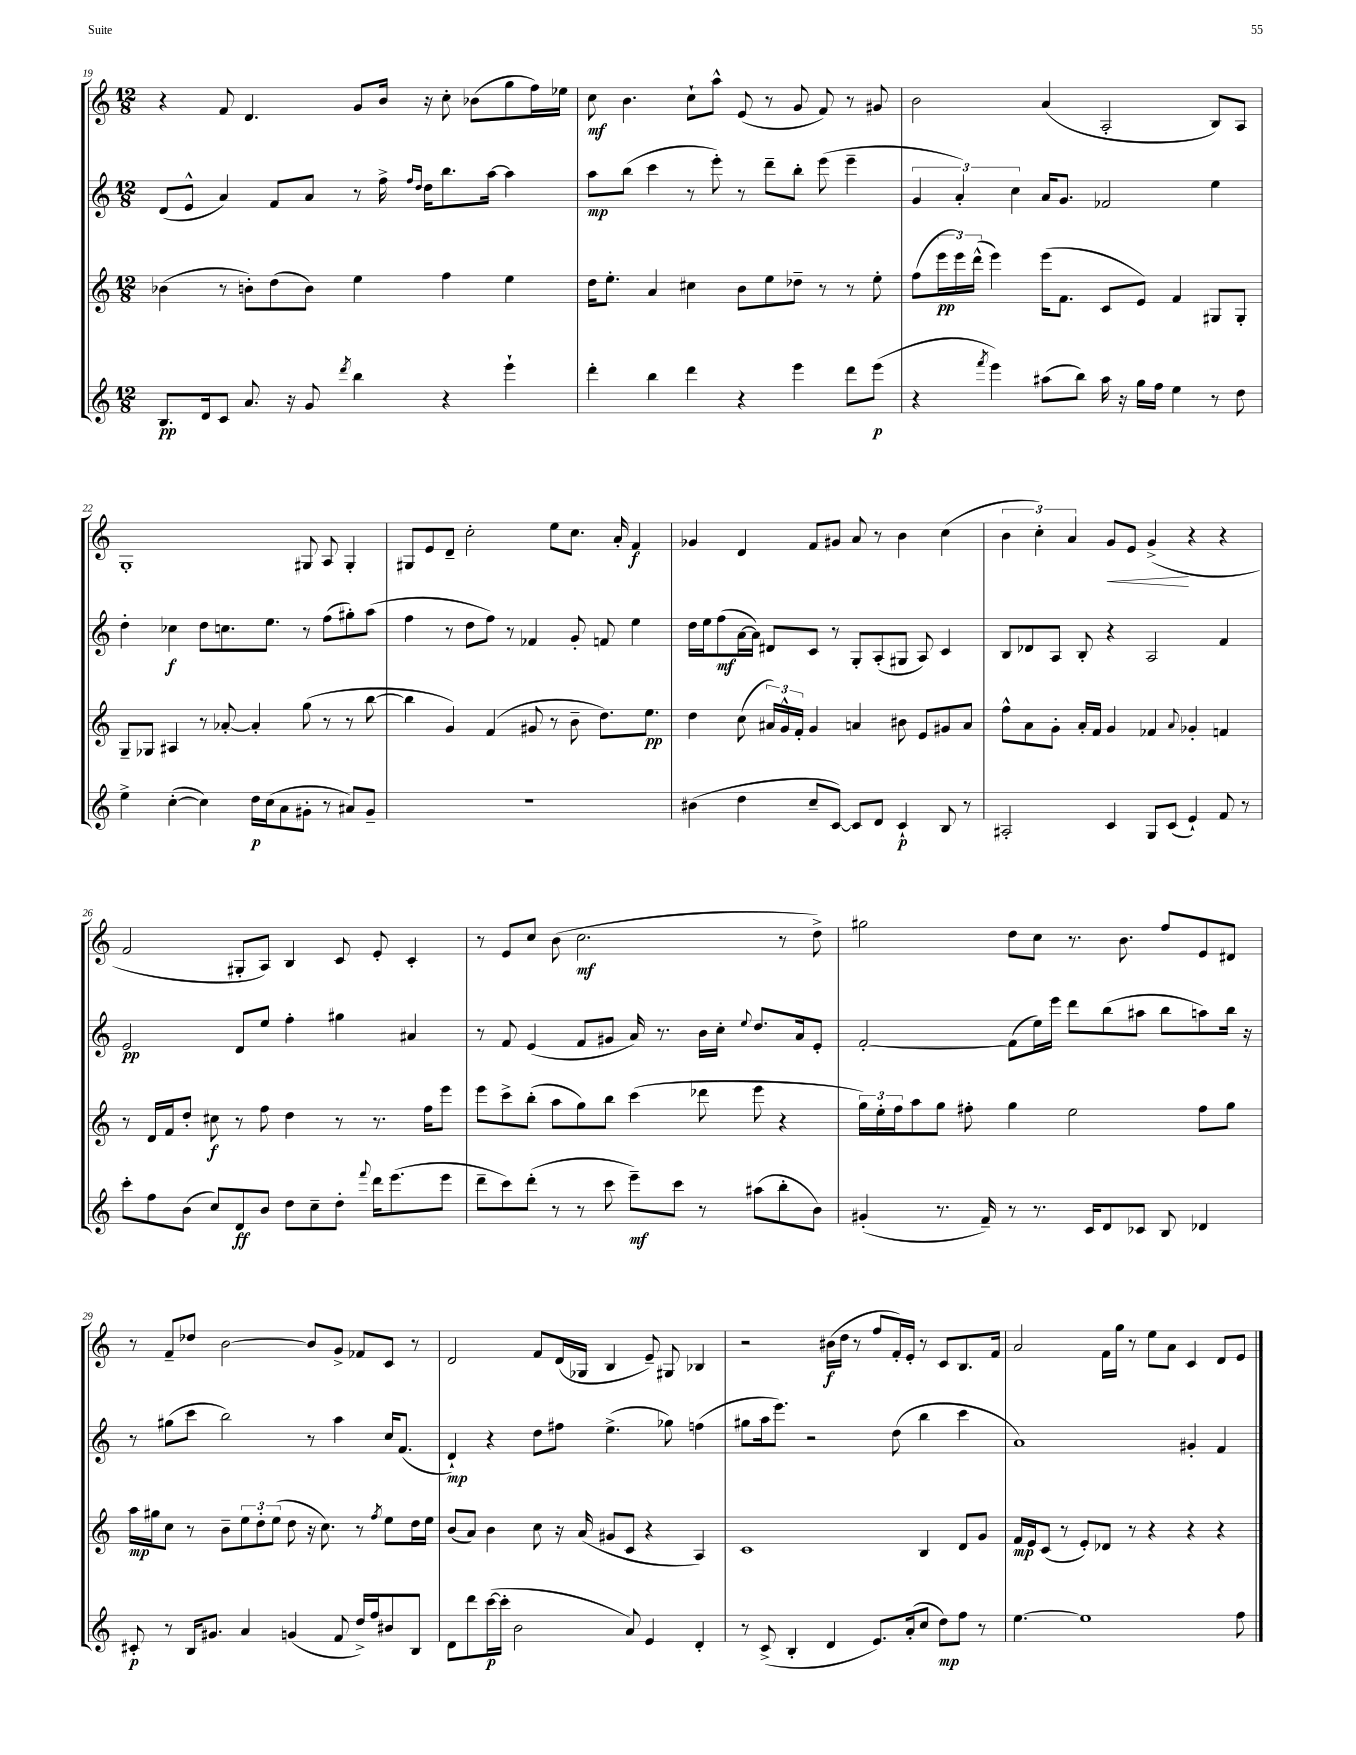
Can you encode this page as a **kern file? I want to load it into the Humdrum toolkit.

**kern	**kern	**kern	**kern
*staff4	*staff3	*staff2	*staff1
*clefG2	*clefG2	*clefG2	*clefG2
*k[]	*k[]	*k[]	*k[]
*M12/8	*M12/8	*M12/8	*M12/8
8.B	(4b-	(8d	4r
.	.	8e^^	.
16d	.	.	.
8c	8r	4a)	8f
8.a	8b')	.	4.d
.	(8dd	8f	.
16r	.	.	.
8g	8b)	8a	.
8qddd	.	.	.
4bb	4ee	8r	8g
.	.	16ff^	16b
.	.	16qqff	.
.	.	16qqdd	.
.	.	16dd	16r
4r	4ff	8.bb	8cc'
.	.	.	(8b-
.	.	[16aa	.
4eee`	4ee	4aa]	8gg
.	.	.	16ff)
.	.	.	16ee-
=	=	=	=
4ddd'	16dd	8aa	8cc
.	8.ee'	.	.
.	.	(8bb	4.b
4bb	4a	4ccc	.
4ddd	4cc#	8r	8cc`
.	.	8eee')	8aa^^
4r	8b	8r	(8e
.	8ee	8ddd~	8r
4eee	8dd-~	8bb'	8g
.	8r	(8eee	8f)
8ddd	8r	4eee~	8r
(8eee	8ee'	.	8g#
=	=	=	=
4r	(8ff	6g	2b
.	24eee	.	.
.	24eee)	6a')	.
.	(24ddd^^	.	.
8qfff	.	.	.
4eee)	4eee)	.	.
.	.	6cc	.
(8aa#	(16eee	16a	(4a
.	8.f	8.g	.
8bb)	.	.	.
16aa#	8c	2f-	2A'
16r	.	.	.
16gg	8e)	.	.
16ff	.	.	.
4ee	4f	.	.
8r	8G#	4ee	8B)
8dd	8G#'	.	8A
=	=	=	=
4ee^	8G~	4dd'	1G'
.	8G-	.	.
([4cc'	4A#	4cc-	.
4cc])	8r	8dd	.
.	[8a-'	8.cc	.
16dd	4a-']	.	.
(16cc	.	8.ee	.
8a	.	.	.
8g#'	(8gg	8r	8G#
8r	8r	(8ff	8A
8a#)	8r	8gg#')	4G#'
8g#~	[8bb	(8aa	.
=	=	=	=
1.r	4bb]	4ff	8G#
.	.	.	8e
.	4g)	8r	8d~
.	.	8dd	2cc'
.	(4f	8ff)	.
.	.	8r	.
.	8g#	4f-	.
.	8r	.	8ee
.	8b~	8g'	8.cc
.	8.dd)	8f	.
.	.	.	16a'
.	.	4ee	4f
.	8.ee	.	.
=	=	=	=
(4b#	4dd	16dd	4g-
.	.	16ee	.
.	.	(8ff	.
4dd	(8cc	[16a	4d
.	.	16a])	.
.	24a#)	8d#	.
.	24g^^	.	.
.	24f'	.	.
8cc~	4g	8c	8f
[8c)	.	8r	8g#
8c]	4a	8G'	8a
8d	.	(8A'	8r
4c`	8b#	8G#	4b
.	8e	8A)	.
8B	8g#	4c	(4cc
8r	8a	.	.
=	=	=	=
2A#'	8ff^^	8B	6b
.	8a	8d-	.
.	.	.	6cc')
.	8g'	8A	.
.	.	.	6a
.	16a'	8B'	.
.	16f	.	.
4c	4g	4r	8g
.	.	.	8e
8G	4f-	2A	(4g^
(8c	.	.	.
.	8qqa	.	.
4e`)	4g-'	.	4r
8f	4f	4f	4r
8r	.	.	.
=	=	=	=
8ccc'	8r	2e	2f
8ff	16d	.	.
.	16f	.	.
(8b	8dd'	.	.
8cc)	8cc#	.	.
8d	8r	8d	8G#'
8b	8ff	8ee	8A)
8dd	4dd	4ff'	4B
8cc~	.	.	.
8dd'	8r	4gg#	8c
8qqfff	.	.	.
16ddd	8.r	.	8e'
(8.eee	.	.	.
.	.	4a#	4c'
.	16ff	.	.
8eee	8eee	.	.
=	=	=	=
8ddd~	8eee	8r	8r
8ccc)	8ccc^	8f	8e
(8ddd'	(8bb'	(4e	8cc
8r	8aa	.	(8b
8r	8gg)	8f	2.cc
8ccc	8bb	8g#	.
8eee~)	(4ccc	16a)	.
.	.	8.r	.
8ccc	.	.	.
8r	8ddd-	16b	.
.	.	16cc'	.
.	.	8qqee	.
(8aa#	8eee	8.dd	.
8bb'	4r	.	8r
.	.	16a	.
8b)	.	8e'	8dd^)
=	=	=	=
(4g#'	24gg)	[2f'	2gg#
.	24ee'	.	.
.	24ff	.	.
.	8aa	.	.
8.r	8gg	.	.
.	8ff#'	.	.
16f~)	.	.	.
8r	4gg	(8f]	8dd
8.r	.	16ee)	8cc
.	.	16eee	.
.	2ee	8ddd	8.r
16c	.	.	.
8d	.	(8bb	.
.	.	.	8.b
8c-	.	8aa#	.
8B	.	8bb	8ff
4d-	8ff#	8aa)	8e
.	8gg	16bb	8d#
.	.	16r	.
=	=	=	=
8c#'	16aa	8r	8r
.	16gg#	.	.
8r	8cc	(8gg#	8f~
16B	8r	8ccc	8dd-
8.g#	.	.	.
.	8b~	2bb)	[2b
4a	12ee	.	.
.	12dd'	.	.
.	(12ee	.	.
(4g	8dd	.	.
.	16r	8r	8b]
.	8.cc)	.	.
8f	.	4aa	8g^
16dd^)	8r	.	8f-
16ff	.	.	.
.	8qff	.	.
8b#	8ee	16cc	8c
.	.	(8.f	.
8B	16dd	.	8r
.	16ee	.	.
=	=	=	=
8d	(8b	4d`)	2d
8ddd	8a)	.	.
([16ccc	4b	4r	.
16ccc']	.	.	.
2b	.	.	.
.	8cc	8dd	8f
.	16r	8ff#	(16d
.	(16a	.	16G-
.	8g#	(4.ee^	4B
8a)	8c	.	.
4e	4r	.	8e~)
.	.	8gg-)	8G#
4d'	4A)	(4ff	4B-
=	=	=	=
8r	1c	8gg#	2r
(8c^	.	16aa	.
.	.	8.eee)	.
4B'	.	.	.
.	.	2r	.
4d	.	.	(16b#
.	.	.	16dd
.	.	.	8r
8.e)	.	.	8ff
.	.	(8dd	16f')
(16a'	.	.	16e'
8cc	4B	4bb	8r
8dd)	.	.	8c
8ff	8d	4ccc	8.B
8r	8g	.	.
.	.	.	16f
=	=	=	=
[4.ee	16f	1a)	2a
.	16e	.	.
.	(8c	.	.
.	8r	.	.
1ee]	8e')	.	.
.	8d-	.	16f
.	.	.	16gg
.	8r	.	8r
.	4r	.	8ee
.	.	.	8a
.	4r	4g#'	4c
.	4r	4f	8d
8ff	.	.	8e
==	==	==	==
*-	*-	*-	*-
